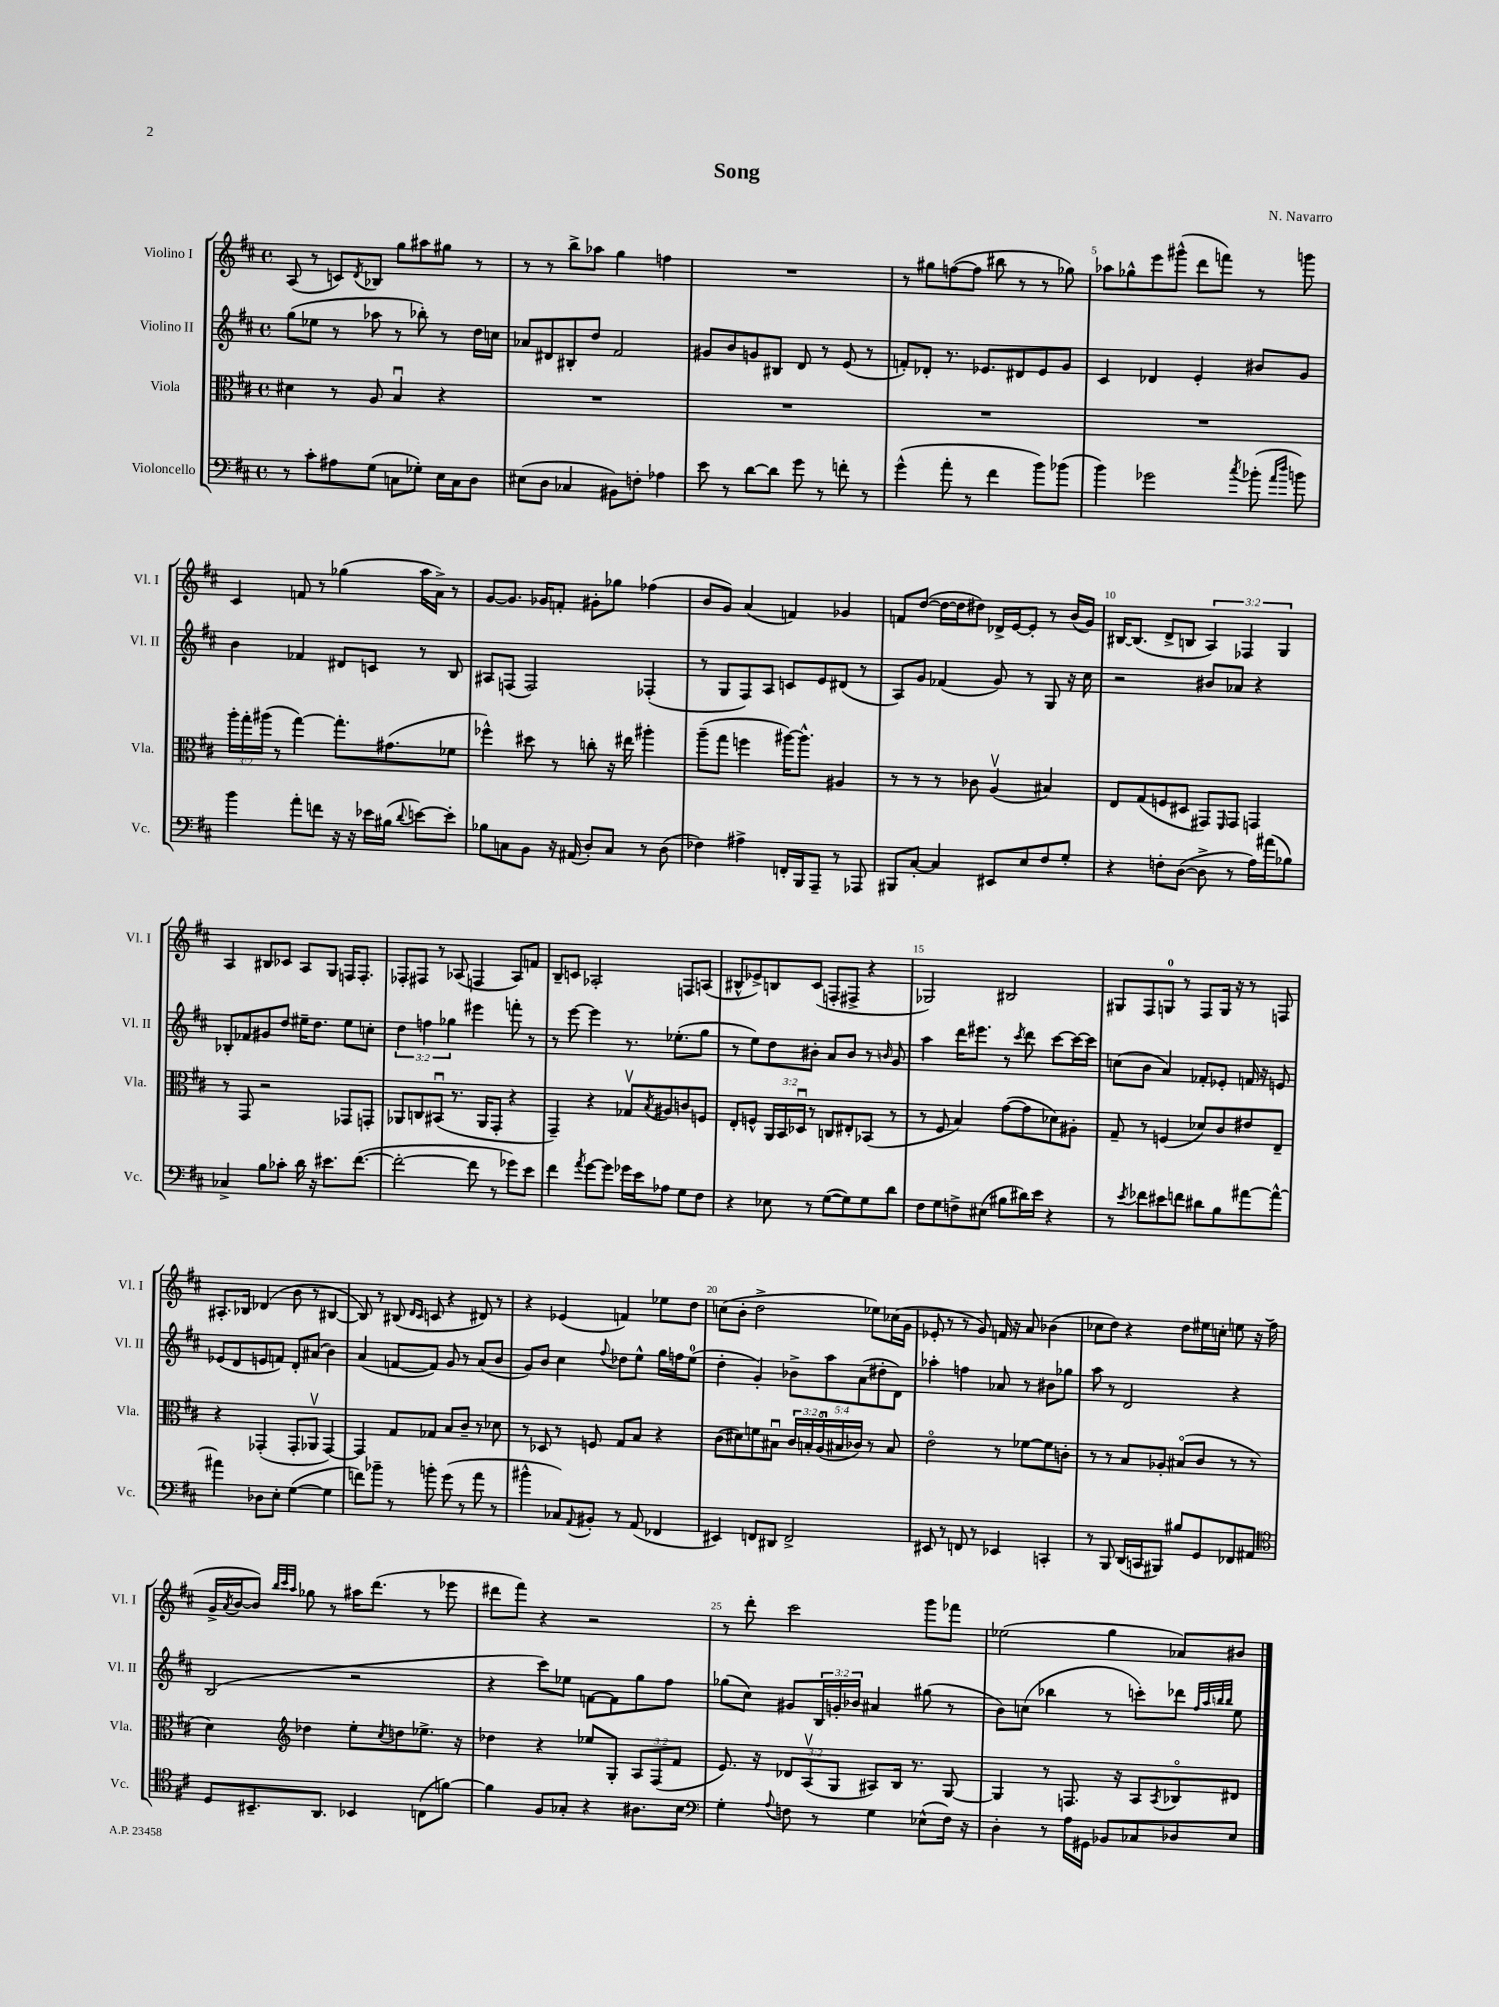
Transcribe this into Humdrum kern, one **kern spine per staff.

**kern	**kern	**kern	**kern
*staff4	*staff3	*staff2	*staff1
*clefF4	*clefC3	*clefG2	*clefG2
*k[f#c#]	*k[f#c#]	*k[f#c#]	*k[f#c#]
*M4/4	*M4/4	*M4/4	*M4/4
*met(c)	*met(c)	*met(c)	*met(c)
8r	4d#	(8gg	(8A
8c#'	.	8ee-	8r
8A#	8r	8r	8c)
.	.	.	8qd
(8G	8A	8aa-	8B-
8C	4Bu	8r	8gg
8G-')	.	8bb-')	8aa#
16E	4r	8r	8gg#
16C	.	.	.
8D	.	16dd	8r
.	.	16cc	.
=	=	=	=
(8E#	1r	8a-	8r
8D	.	8d#	8r
4C-	.	8B#'	8bb^
.	.	8dd	8aa-
8BB#)	.	2f#	4gg
8F'	.	.	.
4A-	.	.	4ff
=	=	=	=
8e	1r	8g#	1r
8r	.	8b	.
[8d	.	8g	.
8d]	.	8B#	.
8g	.	8d	.
8r	.	8r	.
8f'	.	(8e	.
8r	.	8r	.
=	=	=	=
(4g^^	1r	8f')	8r
.	.	8d-'	8gg#
8a'	.	8.r	([8ff
8r	.	.	8ff]
.	.	8.e-	.
4f#	.	.	8bb#
.	.	8d#	8r
8b)	.	8e-	8r
(8b-	.	8g	8gg-)
=	=	=	=
4b)	1r	4c#	8aa-
.	.	.	8gg-^^
2g-	.	4d-	8eee
.	.	.	(8ggg#^^
.	.	4e'	8ddd
.	.	.	8fff)
8qcc#	.	.	.
(8b-'	.	8b#	8r
16qqa	.	.	.
16qqdd	.	.	.
8b)	.	8g	8ggg
=	=	=	=
4b	24aa'	4b	4c#
.	24gg'	.	.
.	(24aa#	.	.
.	8r	.	.
8a'	[4gg)	4f-	8f
8f	.	.	8r
16r	8.gg']	8d#	(4gg-
16r	.	.	.
16e-	.	8c	.
(16B#	(8.g#	.	.
8qqd	.	.	.
[8e)	.	8r	16aa
.	.	.	16a^)
8e']	8f-	8B	8r
=	=	=	=
8B-	4ff-^^)	8A#	[8g
8C	.	(8F	8.g]
8BB	8dd#	2F)	.
.	.	.	16g-
16r	8r	.	8f'
(16AA#	.	.	.
8D')	8cc'	.	8g#'
8C	16r	.	8gg-
.	16ee#	.	.
8r	4aa#'	(4F-'	(4ff-
(8D	.	.	.
=	=	=	=
4F-)	(8aa~	8r	8b
.	8gg	8G	8g)
4A#^	4ff	8F#)	(4a
.	.	8A	.
16FF'	[16aa#)	8c	4f)
16BBB	8.aa#^^]	.	.
8AAA~	.	8e	.
8r	4A#	(8d#	4g-
8AAA-	.	8r	.
=	=	=	=
8BBB#	8r	8A)	8f
[8C#'	8r	8g	([8dd
4C#]	8r	(4f-	16dd_
.	.	.	16dd]
.	8c-	.	8dd#)
8EE#	(4Av	8g)	16d-^
.	.	.	[16e
8E	.	8r	8e']
8F#	4B#)	8G	8r
8G'	.	16r	(16b
.	.	16cc#	16g)
=	=	=	=
4r	8E	2r	[16B#
.	.	.	(8.B#]
.	(8G	.	.
8F'	8F	.	8d^
([8D	8D#	.	8B
8D^]	8GG#)	8b#	6A)
.	16qqFF#	.	.
8r	8GG#	8a-	.
.	.	.	6F-
16A)	4GG	4r	.
(16a#	.	.	.
.	.	.	6G
8B-)	.	.	.
=	=	=	=
4C-^	8r	8B-'	4A
.	8GG	8f-	.
8B	2r	8g#	8B#
8c-'	.	8dd	8c-
16d	.	16ee#~	8A
16r	.	8.dd	.
8.e#	.	.	8G
.	8GG-	8ee#	16F
([8.f#	.	.	8.F'
.	8GG'	8cc'	.
=	=	=	=
2f#'_	8AA-	6dd	8F-'
.	8C	.	8F#
.	.	6ff	.
.	(8BB#u	.	8r
.	.	6gg-	.
.	8.r	.	(8A-
8f#]	.	4eee#	4F
.	16AA-	.	.
8r	8GG'	.	.
8g-)	4r	8fff'	8A-)
8e	.	8r	8f
=	=	=	=
4f#	4GG~)	8r	8B~
.	.	[8eee	8c
8qa	.	.	.
[8g	4r	4eee]	2A-'
8g]	.	.	.
16g-	8G-v	8.r	.
16e	.	.	.
.	8qB	.	.
8A-	8A#	.	.
.	.	(8.ee-'	.
8G	8c	.	8F
8F#	8F	8gg	(8A
=	=	=	=
4r	8E'	8r	8B#^^
.	8F^^	8ee)	8e-^)
8E-	24AA	8dd	8B
.	24BB	.	.
.	24D-u	.	.
8r	8r	8b#'	(8c#
([8G	8C	8a	8F'
8G])	8E#'	8b#	8F#^
8G	(8BB-	8r	4r
.	.	16qqb	.
8d	8r	8g	.
=	=	=	=
8F#	8r	4aa	2G-)
8G	8F#	.	.
8F^	4B)	16ddd	.
.	.	8.eee#	.
(8E#	.	.	.
8B#	([8g	8r	2B#
.	.	8qccc#	.
16d#)	8g]	8ddd	.
16e	.	.	.
4r	8d-)	[8ccc#	.
.	8A#'	16ccc#_	.
.	.	16ccc#]	.
=	=	=	=
8r	8G~	(8cc	8G#
8qe	.	.	.
8f-	8r	8b	8F#
8e#	(4F	4a)	8G
8f	.	.	8r
8d#	8d-)	8f-'	8F#
8B	8c#	8e-'	16G
.	.	.	16r
[8a#	8e#	16f	8r
.	.	16r	.
8a#^^_	8E~	8e	8F
=	=	=	=
4a#]	4r	(8e-	8.A#'
.	.	8d	.
.	.	.	16B-
8D-	(4GG-'	8e	(4d-
8E'	.	8f)	.
([4G	8GG-'	8d'	8b
.	8AA-v	(8a#	8r
4G]	[4GG-)	4b)	[4B#
=	=	=	=
8f)	4GG-]	(4a	8B#])
8b-~	.	.	8r
8r	8G	[8f	(8B#
.	.	.	16qqd
.	.	.	16qqc#
8b'	8G-	8f])	8c
(8g	8B	8g	4r
8r	8c#~	8r	.
8a	8r	(8a	8d#)
8r	8d-	8b	8r
=	=	=	=
4b#^^	8r	8g)	4r
.	8D-	8b	.
8C-)	8r	4cc#	(4e-
8qqAA	.	.	.
8BB#'	8F	.	.
.	.	8qqff#	.
8r	8G	8dd-	4f)
(8AA	8B	8ee^^	.
4FF-	4r	16gg	8ee-
.	.	16ff	.
.	.	(8ee	8dd
=	=	=	=
4EE#)	(8c#	4dd'	(8cc
.	8d#)	.	8b'
8FF	8f	4g')	2dd^
8DD#	8B#u	.	.
2FF^	24c#	10b-^	.
.	24B'	.	.
.	(24Ao	.	.
.	.	10aa	.
.	16B#	.	.
.	16c-)	.	.
.	.	(10a	.
.	8r	.	8ee-)
.	.	10dd#'	.
.	8B#	.	(16cc-
.	.	10d)	.
.	.	.	16g
=	=	=	=
8EE#	2eo	4aa-'	8e-'
8r	.	.	8r
8FF	.	4ff	8r
8r	.	.	8g)
4EE-	8r	8a-	16f
.	.	.	16r
.	[8f-	8r	8a
4CC'	8f-]	8b#	(4b-
.	8c'	8gg-	.
=	=	=	=
8r	8r	8aa	8cc-
8BBB	8r	8r	8dd)
(16DD	8B	2d	4r
16CC	.	.	.
8BBB#)	8A-'	.	.
8B#	(8B#o	.	8dd
8GG	8c#	.	16ee#
.	.	.	16cc'
8FF-	8r	4r	8ee
8AA#	8r	.	16r
.	.	.	(16ff#
=	=	=	=
*clefC4	*	*	*
8D	4d)	(2B	16g^
.	.	.	8qa
.	.	.	[16b
8.BB#~	.	.	8b])
*	*clefG2	*	*
.	.	.	32qqbb
.	.	.	32qqccc#
.	.	.	32qqaa
.	4dd-	.	8gg-
8.AA	.	.	.
.	.	.	8r
4BB-	8ee'	2r	16aa#
.	.	.	(8.ddd
.	8qcc#	.	.
.	8dd	.	.
(8C	8.ee-^	.	8r
[8f)	.	.	8eee-
.	16r	.	.
=	=	=	=
4f]	4dd-	4r	8ddd#
.	.	.	8fff#)
8F#	4r	8ccc#)	4r
8G-'	.	8ee-	.
4r	8ee-	[8f	2r
.	8G'	8f]	.
8.A#	12A	8gg	.
.	(12F#	.	.
.	.	8ff#	.
.	12f#	.	.
16B	.	.	.
=	=	=	=
*clefF4	*	*	*
4G'	8.e)	(8gg-	8r
.	.	8cc#)	8ddd'
.	16r	.	.
8qqA	.	.	.
8F	12d-	8g#	2ccc#
.	(12Av	.	.
8r	.	24B	.
.	12G	24g'	.
.	.	24b-	.
4G	8A#)	4a#	.
.	16B	.	.
.	8.r	.	.
(8E-^^	.	(8gg#	8ggg
16F)	[8G	8r	8fff-
16r	.	.	.
=	=	=	=
4D'	4G]	8b)	(2ee-
.	.	(8cc	.
8r	8r	4bb-	.
16A	8.F	.	.
16GG#	.	.	.
8BB-	.	8r	4gg
.	16r	.	.
8C-	8A	8ccc')	.
.	8qA	.	.
8D-	8B-o	8ddd-	8a-)
.	.	32qqff#	.
.	.	32qqaa	.
.	.	32qqbb	.
.	.	32qqbb	.
8E	8d#	8ee	8b#
==	==	==	==
*-	*-	*-	*-
